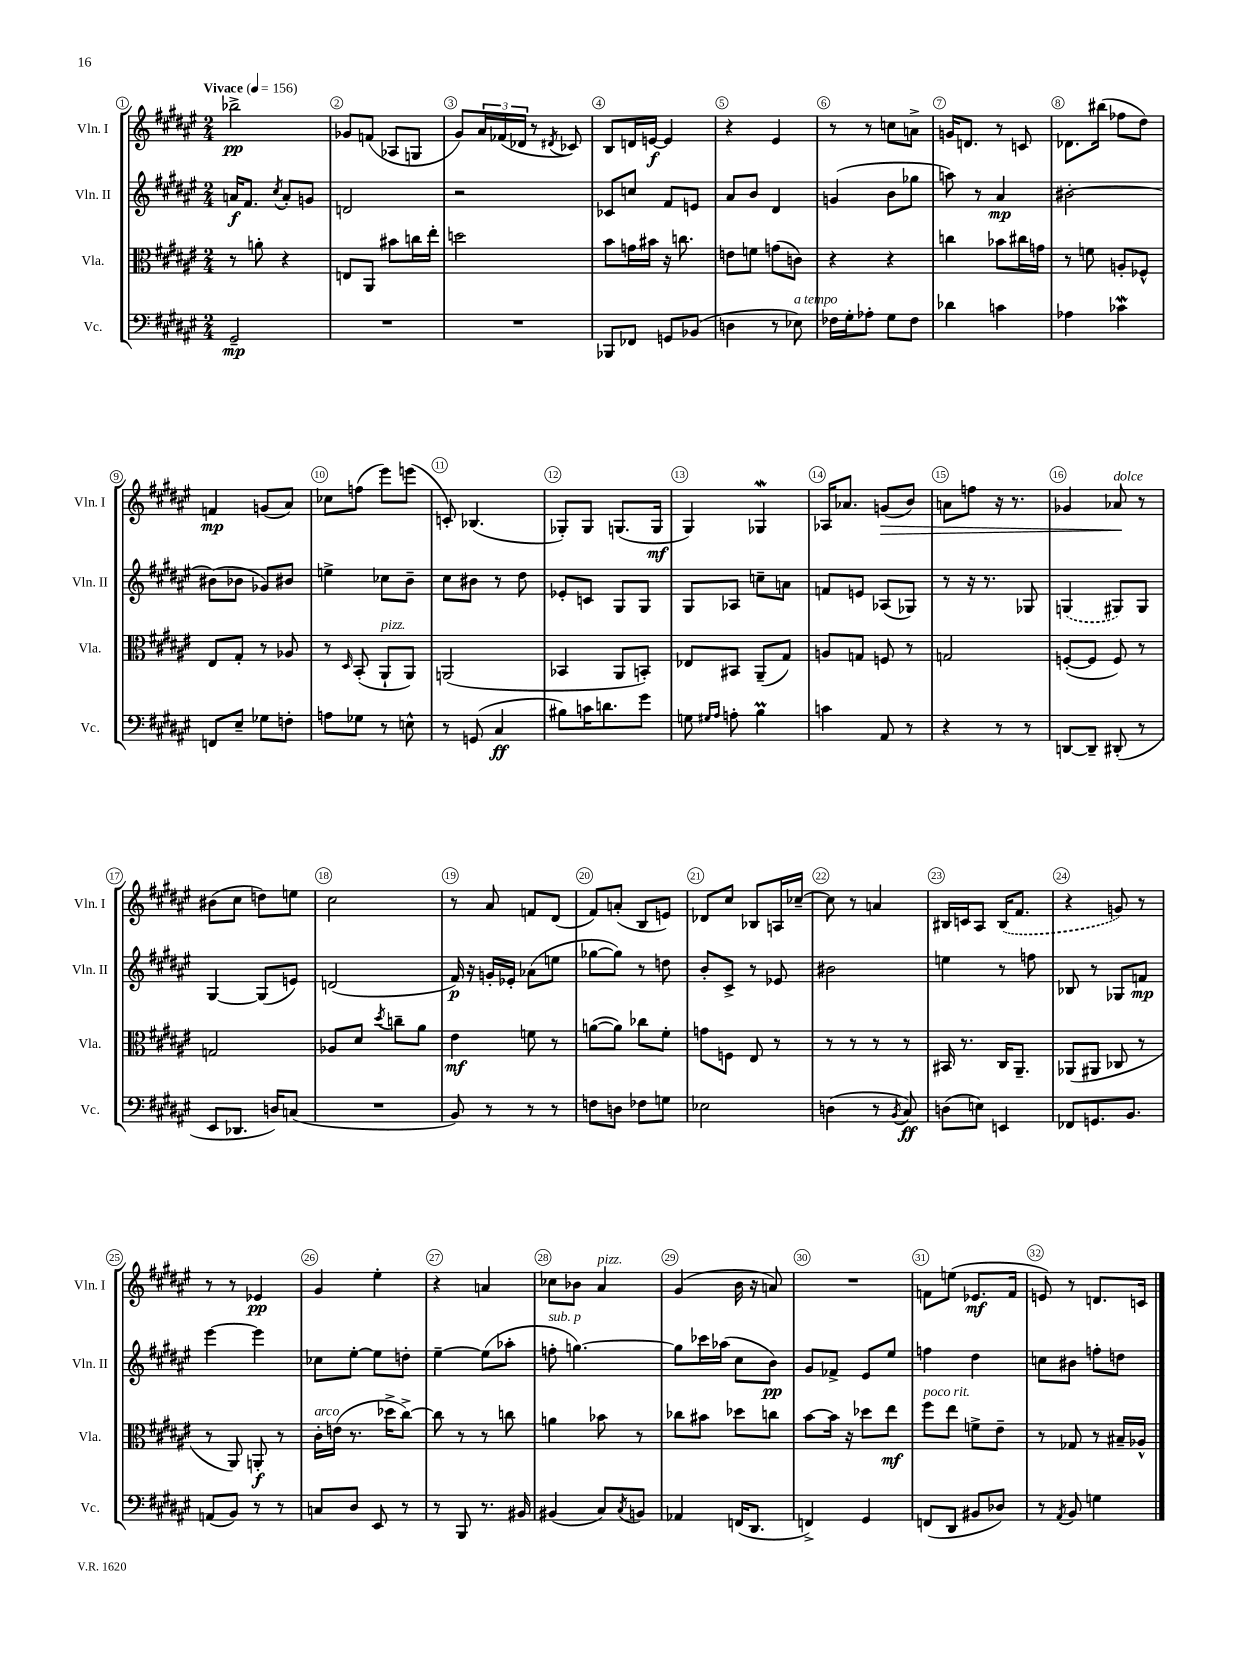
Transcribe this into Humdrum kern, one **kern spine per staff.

**kern	**kern	**kern	**kern
*staff4	*staff3	*staff2	*staff1
*clefF4	*clefC3	*clefG2	*clefG2
*k[f#c#g#d#a#e#]	*k[f#c#g#d#a#e#]	*k[f#c#g#d#a#e#]	*k[f#c#g#d#a#e#]
*M2/4	*M2/4	*M2/4	*M2/4
*MM156	*MM156	*MM156	*MM156
2GG#~/	8r	16a/LK	2bb-^\
.	.	8.f#/J	.
.	8a'\	.	.
.	.	8qcc#/	.
.	4r	8a'/L	.
.	.	8g/J	.
=	=	=	=
2r	8E/L	2d/	8g-/L
.	8AA#/J	.	(8f/J
.	8b#\L	.	8A-/L
.	16cc\L	.	8G/J
.	16ee#'\JJ	.	.
=	=	=	=
2r	2dd\	2r	8g#/L)
.	.	.	24a#/L
.	.	.	(24f-/
.	.	.	24d-/JJ
.	.	.	8r
.	.	.	8qd#/
.	.	.	8c-/)
=	=	=	=
8BBB-/L	8b\L	8c-/L	8B/L
8FF-/J	16g\L	8cc/J	16d/L
.	16b#\JJ	.	[16e/JJ
8GG/L	16r	8f#/L	4e/]
.	8.cc\	.	.
(8BB-/J	.	8e/J	.
=	=	=	=
4D\	8e\L	8a#/L	4r
.	8f\J	8b/J	.
8r	(8g\L	4d#/	4e#/
8E-\)	8c\J)	.	.
=	=	=	=
16F-\LL	4r	(4g/	8r
16G#'\J	.	.	.
8A-'\J	.	.	8r
8G#\L	4r	8b\L	8cc\L
8F-\J	.	8gg-\J	8a^\J
=	=	=	=
4d-\	4cc\	8aa\)	16g/LK
.	.	.	8.d/J
.	.	8r	.
4c\	8b-\L	4a#/	8r
.	16cc#\L	.	8c/
.	16g\JJ	.	.
=	=	=	=
4A-\	8r	[2b#'\	8.d-\L
.	8f\	.	.
.	.	.	(16bb#\Jk
4c-\	8A'/L	.	8ff-\L
.	8F-^^/J	.	8dd#\J)
=	=	=	=
8FF/L	8E#/L	(8b#\]L	4f/
8E#~/J	8G#'/J	8b-\J	.
8G-\L	8r	8g-/L)	(8g/L
8F'\J	8A-/	8b#/J	8a#/J)
=	=	=	=
8A\L	8r	4ee^\	8cc-\L
.	16qqD#/	.	.
8G-\J	(8BB'/	.	(8ff\J
8r	8AA#`/L	8cc-\L	8eee#\L)
8E^^\	8AA#/J)	8b~\J	(8eee\J
=	=	=	=
8r	(2AA/	8cc#\L	8c'/)
(8GG/	.	8b#\J	(4.B-/
4C#/	.	8r	.
.	.	8dd#\	.
=	=	=	=
8B#\L)	4BB-/	8e-'/L	8G-'/L)
16c\K	.	8c/J	8G-/J
8.d\	.	.	.
.	8AA#/L	8G#/L	(8.G/L
8g#\J	8BB'/J)	8G#/J	.
.	.	.	16G/Jk
=	=	=	=
8G\	8E-/L	8G#/L	4G#/)
16qqG#/LL	.	.	.
16qqA#/JJ	.	.	.
8A'\	8BB#/J	8A-/J	.
4B\	(8AA#~/L	8cc~\L	4G-/
.	8G#/J)	8a\J	.
=	=	=	=
4c\	8A/L	8f/L	16A-/LK
.	.	.	8.a-/J
.	8G/J	8e/J	.
8AA#/	8F/	(8A-/L	(8g/L
8r	8r	8G-/J)	8b/J)
=	=	=	=
4r	2G/	8r	8a\L
.	.	16r	8ff\J
.	.	8.r	.
8r	.	.	16r
.	.	.	8.r
8r	.	8G-/	.
=	=	=	=
[8DD/L	([8F'/L	(4G/	4g-/
8DD~/]J	8F/]J	.	.
(8DD#'/	8F/)	8G#/L)	8a-/
8r	8r	8G#/J	8r
=	=	=	=
8EE#/L	2G/	[4G#/	(8b#\L
8.DD-/J	.	.	8cc#\J
.	.	(8G#/]L	8dd\L)
16D/LK)	.	.	.
(8C/J	.	8e/J)	8ee\J
=	=	=	=
2r	8A-/L	(2d/	2cc#\
.	8d#/J	.	.
.	8qdd#/	.	.
.	8cc~\L	.	.
.	8a#\J	.	.
=	=	=	=
8BB/)	4e#\	16f#/)	8r
.	.	16r	.
8r	.	16g'/LL	8a#/
.	.	16e-'/JJ	.
8r	8f\	(8a-\L	8f/L
8r	8r	8ee\J	(8d#/J
=	=	=	=
8F\L	([8a\L	[8gg-\L	8f#/L)
8D\J	8a\]J)	8gg-\]J)	(8a'/J
8F-\L	8cc-\L	8r	8B/L
8G\J	8f#'\J	8dd\	8e/J)
=	=	=	=
2E-\	8g\L	8b'/L	8d-/L
.	8F\J	8c#^/J	8cc#/J
.	8E#/	8r	8B-/L
.	8r	8e-/	16A/L
.	.	.	[16cc-~/JJ
=	=	=	=
(4D\	8r	2b#\	8cc-\]
.	8r	.	8r
8r	8r	.	4a/
8qBB/	.	.	.
8C#/)	8r	.	.
=	=	=	=
(8D\L	16BB#/	4ee\	16B#/LL
.	8.r	.	16c/J
8E\J)	.	.	8A#/J
4EE/	16C#/LK	8r	(16B#/LK
.	8.AA#~/J	.	8.f#/J
.	.	8ff\	.
=	=	=	=
8FF-/L	(8AA-/L	8B-/	4r
8.GG/	8AA#/J	8r	.
.	8C-/	8G-/L	8g/)
8.BB/J	.	.	.
.	8r	8f/J	8r
=	=	=	=
(8AA/L	8r	[4eee#\	8r
8BB/J)	8AA#/)	.	8r
8r	8AA'/	4eee#\]	4e-/
8r	8r	.	.
=	=	=	=
8C/L	16c#'\LL	8cc-\L	4g#/
.	(16e\JJ	.	.
8D#/J	8.r	[8ee#'\J	.
8EE#/	.	8ee#\]L	4ee#'\
.	16dd-^\LK	.	.
8r	[8cc#^\J)	8dd'\J	.
=	=	=	=
8r	8cc#\]	[4ee#~\	4r
8BBB/	8r	.	.
8.r	8r	(8ee#\]L	4a/
.	8cc\	8aa-'\J	.
16BB#/	.	.	.
=	=	=	=
(4BB#/	4a\	8ff'\	8cc-\L
.	.	[4.gg\)	8b-\J
8C#/L)	8b-\	.	4a#/
8qC#/	.	.	.
8BB/J	8r	.	.
=	=	=	=
4AA-/	8cc-\L	8gg\]L	(4g#/
.	8b#\J	16ccc-\L	.
.	.	(16aa-\JJ	.
(16FF/LK	8dd-\L	8cc#\L	16b\
8.DD#/J	.	.	16r
.	8cc\J	8b\J)	8a/)
=	=	=	=
4FF^/)	[8b\L	8g#/L	2r
.	16b\]Jk	8f-^/J	.
.	16r	.	.
4GG#/	8dd-\L	8e#/L	.
.	8ee#\J	8ee#/J	.
=	=	=	=
(8FF/L	8ff#\L	4ff\	8f\L
8DD#/J	8ee#\J	.	(8ee\J
8BB#/L	8f^\L	4dd#\	8.e-/L
8D-/J)	8e#~\J	.	.
.	.	.	16f/Jk
=	=	=	=
8r	8r	8cc\L	8e/)
8qAA#/	.	.	.
8BB/	8G-/	8b#\J	8r
4G\	8r	8ff'\L	8.d/L
.	16B#~/LL	8dd\J	.
.	16A-^^/JJ	.	16c/Jk
==	==	==	==
*-	*-	*-	*-
